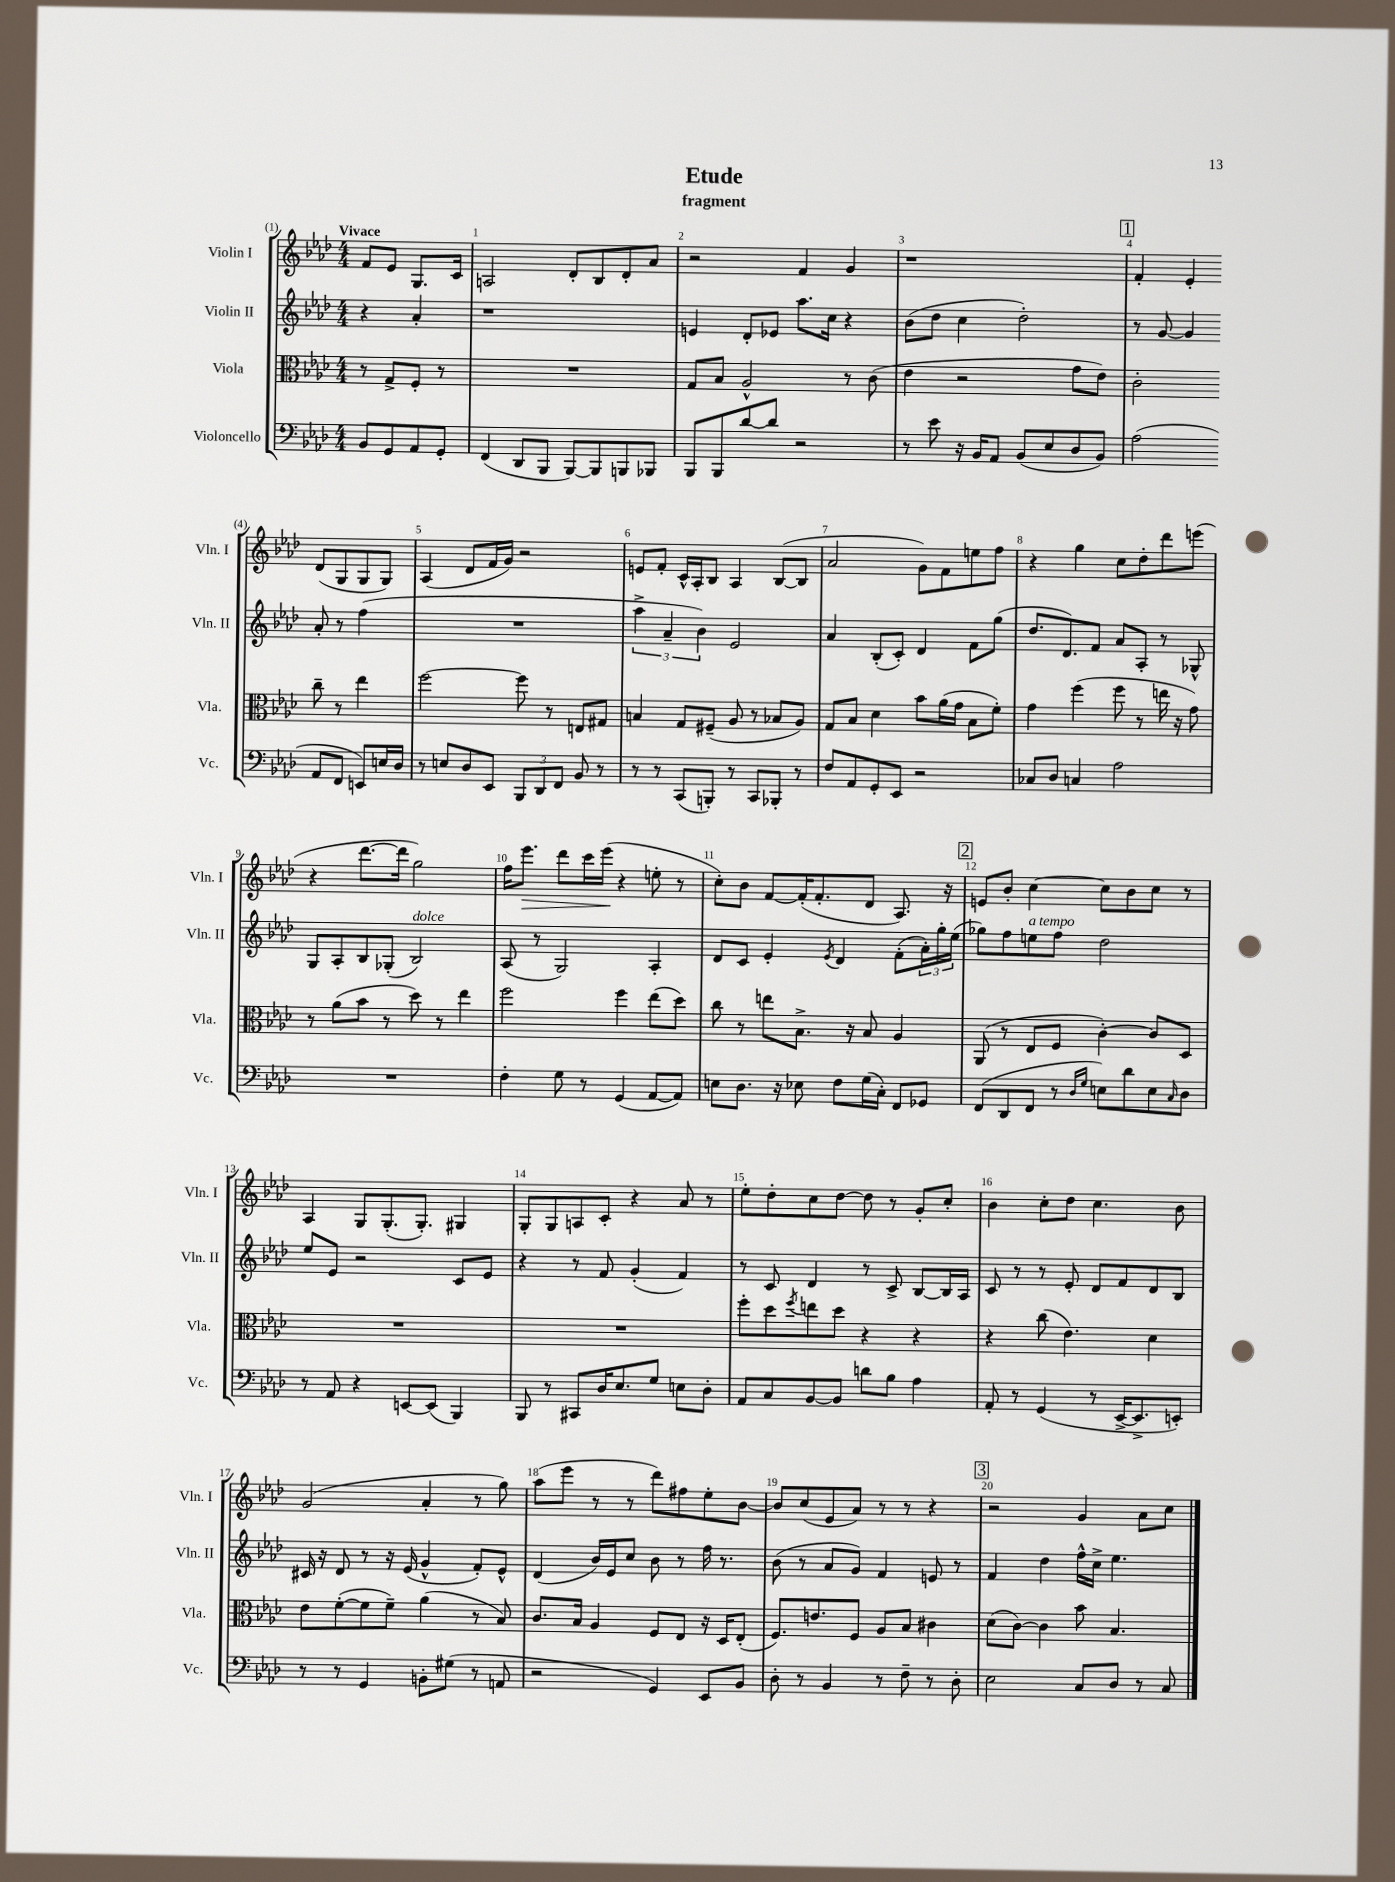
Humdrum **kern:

**kern	**kern	**kern	**kern
*staff4	*staff3	*staff2	*staff1
*clefF4	*clefC3	*clefG2	*clefG2
*k[b-e-a-d-]	*k[b-e-a-d-]	*k[b-e-a-d-]	*k[b-e-a-d-]
*M4/4	*M4/4	*M4/4	*M4/4
8BB-	8r	4r	8f
8GG	8G^	.	8e-
8AA-	8F'	4a-'	8.G
8GG'	8r	.	.
.	.	.	16c
=	=	=	=
(4FF	1r	1r	2A
8DD-	.	.	.
8BBB-	.	.	.
[8BBB-)	.	.	8d-'
8BBB-]	.	.	8B-
8BBB	.	.	8d-'
8BBB-	.	.	8a-
=	=	=	=
8BBB-	8G	4e	2r
8BBB-	8B-	.	.
[8d-	2A-^^	8d-'	.
8d-]	.	8e-	.
2r	.	8.aa-	4f
.	.	16cc	.
.	8r	4r	4g
.	(8c	.	.
=	=	=	=
8r	4e-	(8b-	1r
8e-	.	8dd-	.
16r	2r	4cc	.
16BB-	.	.	.
8AA-	.	.	.
(8BB-	.	2dd-')	.
8E-	.	.	.
8D-	8g	.	.
8BB-)	8e-)	.	.
=	=	=	=
(2A-	2c'	8r	4f'
.	.	[8g	.
.	.	4g]	4e-'
8AA-	8cc~	8a-'	(8d-
8FF	8r	8r	8G
8EE)	4ee-	(4ff	8G
16E	.	.	8G)
16D-	.	.	.
=	=	=	=
8r	[2ff	1r	(4A-
8E	.	.	.
8D-	.	.	8d-
8EE-	.	.	16f
.	.	.	16g)
12BBB-	8ff]	.	2r
12DD-	.	.	.
.	8r	.	.
12FF	.	.	.
8BB-	8E	.	.
8r	8G#	.	.
=	=	=	=
8r	4B	6aa-^	8e
8r	.	.	8f'
.	.	6a-~	.
(8CC	8G	.	16c^^
.	.	.	16A-'
.	.	6b-)	.
8BBB')	(8F#~	.	8B-
8r	8A-	2e-	4A-
8CC	8r	.	.
8BBB-'	8B-	.	([8B-
8r	8A-)	.	8B-]
=	=	=	=
8F	8G	4a-	2a-
8AA-	8B-	.	.
8GG'	4d-	(8B-'	.
8EE-	.	8c')	.
2r	8b-	4d-	8g)
.	(16a-	.	8f
.	16g	.	.
.	8B-	8f	8ee
.	8f')	(8gg	8ff
=	=	=	=
8C-	4g	8.dd-	4r
8D-	.	.	.
.	.	8.d-)	.
4C	(4ff	.	4gg
.	.	8f	.
2A-	8ff	8a-	8cc
.	8r	8A-'	8dd-'
.	16ee	8r	8ddd-
.	16r	.	.
.	8g)	8G-^^	(8eee
=	=	=	=
1r	8r	8G	4r
.	(8a-	8A-'	.
.	8b-	8B-	[8.ddd-
.	8r	(8G-'	.
.	.	.	16ddd-]
.	8dd-)	2B-)	2gg)
.	8r	.	.
.	4ee-	.	.
=	=	=	=
4F'	2ff	(8A-	16ff
.	.	.	8.eee-
.	.	8r	.
8G	.	2G)	8ddd-
8r	.	.	16ccc
.	.	.	(16eee-
(4GG	4ff	.	4r
[8AA-	(8ee-	4A-'	8ee'
8AA-])	8dd-)	.	8r
=	=	=	=
8E	8cc	8d-	8cc')
8.D-	8r	8c	8b-
.	8ee	4e-'	[8f
16r	.	.	.
8E-	8.B-^	.	(16f']
.	.	.	8.f'
.	.	8qe-	.
8F	.	4d-	.
.	16r	.	.
(16G	8B-	.	8d-
16C')	.	.	.
8FF	4A-	(8f'	8.A-)
8GG-	.	24a-')	.
.	.	24gg'	.
.	.	.	16r
.	.	(24ee-	.
=	=	=	=
(8FF	(8AA-	8gg-)	8e
8DD-	8r	8ff	8b-'
8FF	8E-	8ee	[4cc
8r	8F	8ff	.
16qqD-	.	.	.
16qqG	.	.	.
8E)	[4c')	2dd-	8cc]
8d-	.	.	8b-
8E	8c]	.	8cc
16qqC	.	.	.
8D-	8D-	.	8r
=	=	=	=
8r	1r	8ee-	4A-
8AA-	.	8e-	.
4r	.	2r	8G
.	.	.	(8.G'
[8EE	.	.	.
.	.	.	8.G')
(8EE]	.	.	.
4BBB-)	.	8c	4G#
.	.	8e-	.
=	=	=	=
8BBB-	1r	4r	8G'
8r	.	.	8G
8CC#	.	8r	8A
16D-	.	8f	8c'
8.E-	.	.	.
.	.	(4g'	4r
8G	.	.	.
8E	.	4f)	8a-
8D-'	.	.	8r
=	=	=	=
8AA-	8ff'	8r	8ee-'
8C	8dd-	8c	8dd-'
.	8qff	.	.
[8BB-	8ee	4d-	8cc
8BB-]	8dd-	.	[8dd-
8d	4r	8r	8dd-]
8B-	.	8c^	8r
4A-	4r	[8B-	8g'
.	.	16B-]	8cc'
.	.	16A-	.
=	=	=	=
8AA-'	4r	8c	4b-
8r	.	8r	.
(4GG	(8cc	8r	8cc'
.	4.e-)	8e-'	8dd-
8r	.	8d-	4.cc
[16EE-^	.	8f	.
8.EE-^]	.	.	.
.	4d-	8d-	.
8EE')	.	8B-	8b-
=	=	=	=
8r	8e-	16c#	(2g
.	.	16r	.
8r	([8f'	8d-	.
4GG	8f]	8r	.
.	8f~)	16r	.
.	.	(16e-	.
8BB'	(4a-	4g^^	4a-'
(8G#	.	.	.
8r	8r	8f')	8r
8AA	8B-)	8e-^^	8gg)
=	=	=	=
2r	8.c	(4d-	(8aa-
.	.	.	8eee-
.	16B-	.	.
.	4A-	16b-)	8r
.	.	16e-	.
.	.	8cc	8r
4GG)	8F	8b-	8ddd-)
.	8E-	8r	8ff#
8EE-	16r	16ff	8ee-'
.	16D-	8.r	.
8BB-	(8E-'	.	[8b-
=	=	=	=
8D-'	8.F)	(8b-	8b-]
8r	.	8r	(8cc
.	8.e	.	.
4BB-	.	8a-	8e-
.	8F	8g)	8a-)
8r	8A-	4f	8r
8F~	8B-	.	8r
8r	4c#	8e	4r
8D-'	.	8r	.
=	=	=	=
2E-	(8d-	4f	2r
.	[8c)	.	.
.	4c]	4dd-	.
8C	8b-	16ff^^	4g
.	.	16cc^	.
8D-	4.B-	4.ee-	.
8r	.	.	8a-
8C	.	.	8cc
==	==	==	==
*-	*-	*-	*-
